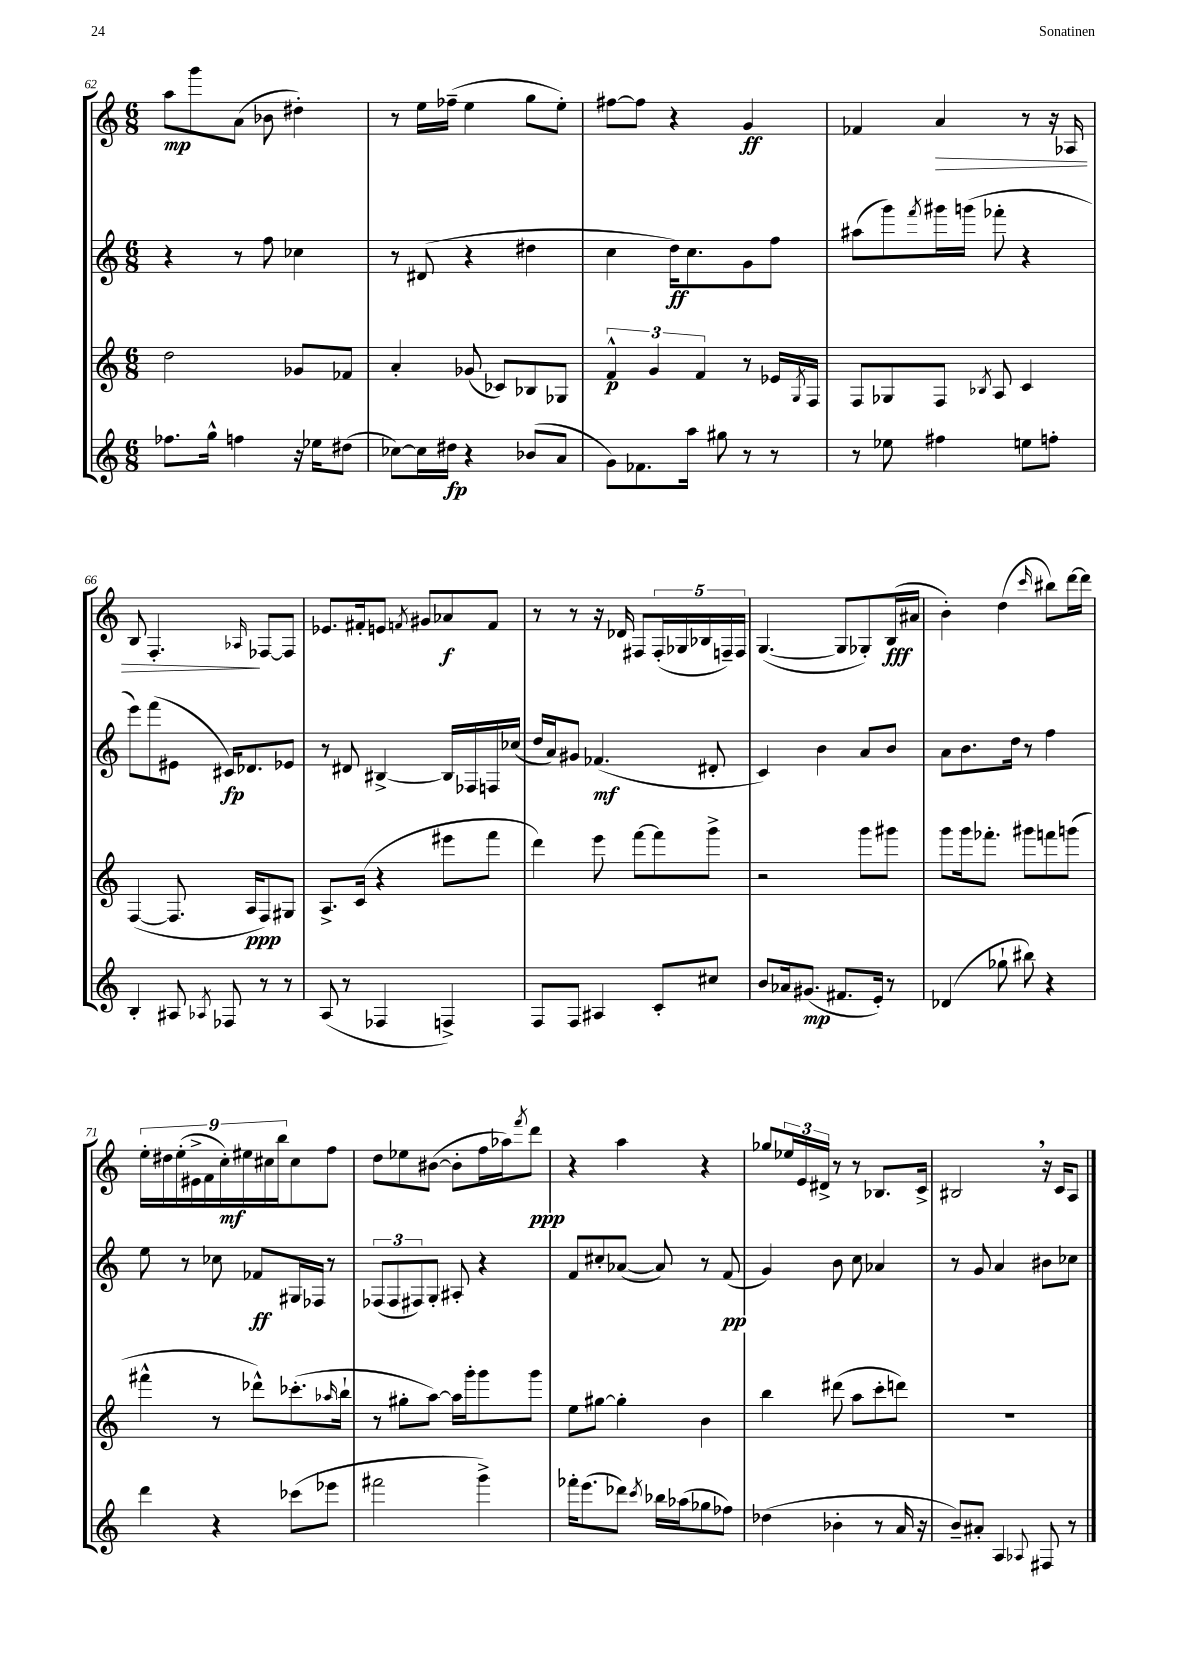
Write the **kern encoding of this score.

**kern	**kern	**kern	**kern
*staff4	*staff3	*staff2	*staff1
*clefG2	*clefG2	*clefG2	*clefG2
*k[]	*k[]	*k[]	*k[]
*M6/8	*M6/8	*M6/8	*M6/8
8.ff-	2dd	4r	8aa
.	.	.	8ggg
16gg^^	.	.	.
4ff	.	8r	(8a
.	.	8ff	8b-
16r	8g-	4cc-	4dd#')
16ee-	.	.	.
(8dd#	8f-	.	.
=	=	=	=
[8cc-)	4a'	8r	8r
16cc-]	.	(8d#	16ee
16dd#	.	.	(16ff-~
4r	(8g-	4r	4ee
.	8c-)	.	.
(8b-	8B-	4dd#	8gg
8a	8G-	.	8ee')
=	=	=	=
8g)	6f^^	4cc	[8ff#
8.f-	.	.	8ff#]
.	6g	.	.
.	.	16dd)	4r
16aa	.	8.cc	.
.	6f	.	.
8gg#	.	.	.
8r	8r	8g	4g
8r	16e-	8ff	.
.	8qG	.	.
.	16F	.	.
=	=	=	=
8r	8F	(8aa#	4f-
8ee-	8G-	8ggg)	.
.	.	8qfff	.
4ff#	8F	16ggg#	4a
.	.	(16ggg	.
.	8qB-	.	.
.	8A	8fff-'	.
8ee	4c	4r	8r
8ff'	.	.	16r
.	.	.	16A-
=	=	=	=
4B'	([4F	8eee)	8B
.	.	(8fff	4.F'
8A#	8.F]	8e#	.
8qA-	.	.	.
8F-	.	16c#)	.
.	16A	8.d-	.
.	.	.	16qqA-
8r	8F)	.	[8F-
8r	8G#	8e-	8F-]
=	=	=	=
(8A	8.A^	8r	8.e-
8r	.	8d#	.
.	(16c	.	16f#'
4F-	4r	[4B#^	8e
.	.	.	8qf
.	.	.	8g#
4F^)	8eee#	16B#]	8a-
.	.	16F-	.
.	8fff	16F	8f
.	.	(16cc-	.
=	=	=	=
8F	4ddd)	16dd	8r
.	.	16a)	.
8F	.	8g#	8r
4A#	8eee	(4.f-	16r
.	.	.	16d-
.	[8fff	.	8F#
8c'	8fff]	.	(20F#'
.	.	.	20G-
.	.	.	20B-
8cc#	8ggg^	8d#'	.
.	.	.	20F~)
.	.	.	20F
=	=	=	=
8b	2r	4c)	([4.G
16a-	.	.	.
(8.g#	.	.	.
.	.	4b	.
8.f#	.	.	8G]
.	8ggg	8a	8G-')
16e')	.	.	.
8r	8ggg#	8b	(16B
.	.	.	16a#
=	=	=	=
(4d-	8ggg	8a	4b')
.	16ggg	8.b	.
.	8.fff-'	.	.
8gg-`	.	.	(4dd
.	.	16dd	.
8bb#)	8ggg#	8r	.
.	.	.	16qqccc
4r	8fff	4ff	8bb#)
.	(8ggg	.	[16ddd
.	.	.	16ddd]
=	=	=	=
4ddd	4fff#^^	8ee	18ee'
.	.	.	18dd#
.	.	.	(18ee'
.	.	8r	.
.	.	.	18e#^
.	.	.	18f
4r	8r	8cc-	.
.	.	.	18cc')
.	.	.	18ee#
.	8ddd-^^)	8f-	.
.	.	.	18cc#
.	.	.	18bb
(8ccc-	(8.ccc-'	16G#	8cc#
.	.	16F-	.
8eee-	.	8r	8ff
.	16qqaa-	.	.
.	16bb`	.	.
=	=	=	=
2fff#	8r	(12F-	8dd
.	.	12F-	.
.	8gg#'	.	8ee-
.	.	12F#)	.
.	[8aa)	8G'	([8b#
.	16aa]	8A#'	8b#']
.	16ggg'	.	.
4ggg^)	8ggg	4r	16ff
.	.	.	16aa-)
.	.	.	8qfff
.	8ggg	.	8ddd
=	=	=	=
16fff-'	8ee	8f	4r
(8.eee	.	.	.
.	[8gg#	8cc#'	.
8ddd-)	4gg#']	([8a-	4aa
8qccc	.	.	.
16bb-	.	8a-])	.
(16aa-	.	.	.
8gg-	4b	8r	4r
8ff-)	.	(8f	.
=	=	=	=
(4dd-	4bb	4g)	8gg-
.	.	.	24ee-
.	.	.	24e
.	.	.	24d#^
4b-'	(8ddd#	8b	8r
.	8aa	8cc	8r
8r	8ccc'	4a-	8.B-
16a	8ddd)	.	.
16r	.	.	16c^
=	=	=	=
8b~)	2.r	8r	2B#
8a#'	.	8g	.
4A	.	4a	.
8qqA-	.	.	.
8F#	.	8b#	16r
.	.	.	16c
8r	.	8cc-	8A
==	==	==	==
*-	*-	*-	*-
